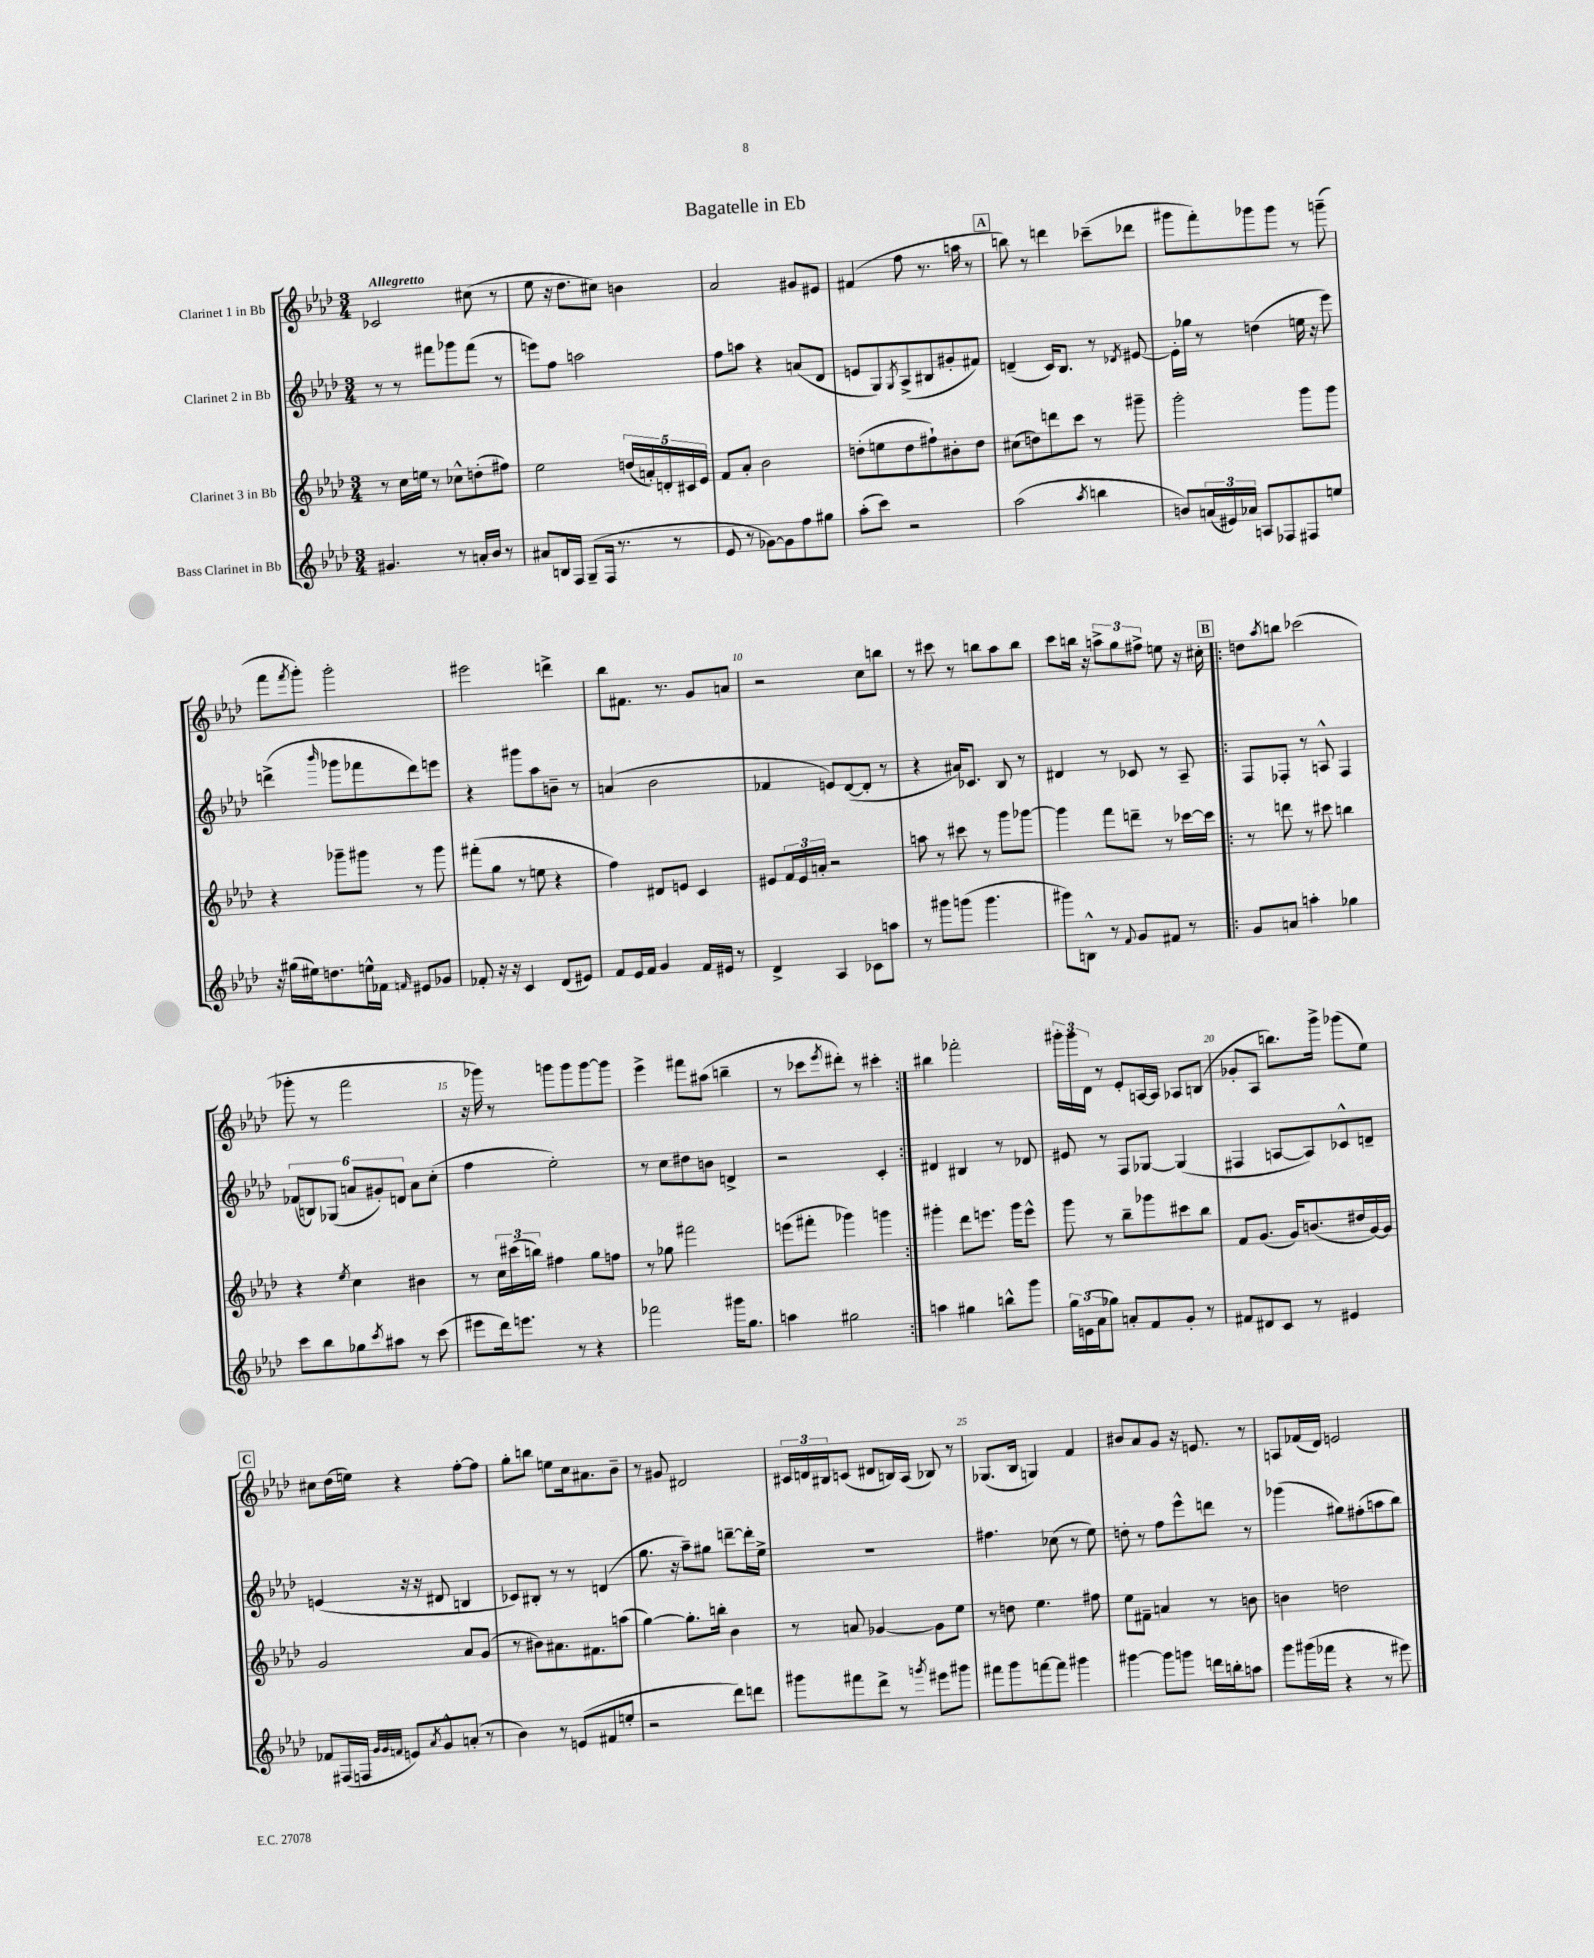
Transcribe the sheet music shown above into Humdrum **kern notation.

**kern	**kern	**kern	**kern
*part4	*part3	*part2	*part1
*staff4	*staff3	*staff2	*staff1
*I"Bass Clarinet in Bb	*I"Clarinet 3 in Bb	*I"Clarinet 2 in Bb	*I"Clarinet 1 in Bb
*clefG2	*clefG2	*clefG2	*clefG2
*k[b-e-a-d-]	*k[b-e-a-d-]	*k[b-e-a-d-]	*k[b-e-a-d-]
*M3/4	*M3/4	*M3/4	*M3/4
=1	=1	=1	=1
!	!	!	!LO:TX:a:B:t=Allegretto
4.g#X/	8r	8r	2c-X/
.	16cc\LL	8r	.
.	16een\JJ	.	.
.	8r	8fff#X\L	.
8r	8cc-X^^\L	8ggg-X\	.
16an'/LL	(8ddn'\	(8fff#\J	(8cc#X\
16b-/JJ	.	.	.
8r	8ff#X\J)	8r	8r
=2	=2	=2	=2
8a#X/L	2ee-\	8eeen\L)	8ee-\
16Bn/L	.	8ff\J	16r
16F/JJ	.	.	8.dd-\L
(8G~/L	.	2aan\	.
16F/Jk	.	.	8cc#X\J)
8.r	.	.	.
.	(20ddn/LL	.	4bn\
.	20an'/)	.	.
.	20dn'/	.	.
8r	.	.	.
.	20c#X/	.	.
.	20e-/JJ	.	.
=3	=3	=3	=3
8e-/	8f/L	8ff\L	2a-/
8r	8a-'/J	8aan\J	.
[8g-X\L)	2b-\	4r	.
8g-\]	.	.	.
8ff\	.	(8an/L	8g#X/L
8gg#X\J	.	8d-/J	8e#X/J
=4	=4	=4	=4
(8aa-'\L	(8ddn'\L	8en/L	(4f#X/
8ccc\J)	8een\	8G/)	.
.	.	8qG/	.
2r	8dd\	(8A-^/	8ff\
.	8ff#X`\)	8B#X/	8.r
.	8b#X'\	8g#X'/	.
.	.	.	16aan\
.	8dd\J	8f#X/J)	8r
!!LO:REH:place=s1:t=A
=5	=5	=5	=5
(2aa-\	(8cc#X\L	(4dn~/	8bbn\)
.	8ddn\)	.	8r
.	8dddn\	16c/KL)	4dddn\
.	.	8.B-/J	.
.	8ccc\J	.	.
8qaa-/	.	.	.
4bbn\	8r	8r	(8ccc-X~\L
.	.	8qd-X/	.
.	8ggg#X~\	[8e#X/	8ddd-X\J
=6	=6	=6	=6
8bn/L)	2ggg'\	16e#'\LL]	8ggg#X\L
.	.	16gg-X\JJ	.
(24an/L	.	8r	8fff'\)
24e#X/)	.	.	.
24a-X/JJ	.	.	.
8An/L	.	(4ddn\	8ggg-X\
8F-X/	.	.	8ggg-\J
8F#X/	8ggg\L	16een\	8r
.	.	16r	.
8een/J	8ggg\J	8eee-\)	(8gggn~\
!!LO:LB:g=z
=7	=7	=7	=7
16r	4r	(4dddn^\	8fff\L
(16gg#X\LL	.	.	.
.	.	.	8qfff/
16ee#X\J)	.	.	8ggg'\J)
8.ddn\	.	.	.
.	.	16qqbbb-/	.
.	8ggg-X~\L	8ggg-X\L	2ggg'\
16een^^\L	8ggg#X\J	8fff-X\	.
16f-X\JJ	.	.	.
16qqfn/	.	.	.
8e#X/L	8r	8ddd\)	.
8g-X/J	8ggg#\	8eeen\J	.
=8	=8	=8	=8
8f-X'/	(8fff#X'\L	4r	2eee#X\
16r	8gg\J	.	.
16r	.	.	.
4c/	8r	8ggg#X\L	.
.	8een\	8aa-\	.
(8d-/L	4r	8bn~\J	4dddn^\
8e#X/J)	.	8r	.
=9	=9	=9	=9
8f/L	4ff\)	(4an/	8bb-\L
16e-/L	.	.	8.f#X\J
16f/JJ	.	.	.
4g/	8d#X/L	2b-\	.
.	.	.	8.r
.	8en/J	.	.
16f/LL	4c/	.	8g/L
16e#X/JJ	.	.	.
8r	.	.	8an/J
=10	=10	=10	=10
4d-^/	8e#X/L	4f-X/	2r
.	24f/L	.	.
.	24e#/	.	.
.	24an'/JJ	.	.
4A-/	2r	8en/L)	.
.	.	([8d-/	.
8c-X\L	.	8d-'/J]	8cc\L
8aan\J	.	8r	8bbn\J
=11	=11	=11	=11
8r	8aan\	4r	8r
8ggg#X\L	8r	.	8ccc#X\
(8gggn\J	8ccc#X\	16a#X/KL)	8r
.	.	8.c-X/J	.
4.ggg\	8r	.	8bbn\L
.	8ggg\L	8B-/	8aa-\
.	[8ggg-X\J	8r	8bb\J
=12	=12	=12	=12
8ggg#X\L)	4ggg-\]	4d#X/	8ccc\L
8Bn^^\J	.	.	16bbn\Jk
.	.	.	16r
8r	8fff\L	8r	12aan^\L
.	.	.	12gg\
8qqf/	.	.	.
8g/L	8dddn~\J	8c-X/	.
.	.	.	12ff#X^\J
8f#X/J	8r	8r	8een\
8r	[16ccc-X\LL	8A-~/	16r
.	16ccc-\JJ]	.	16cc#X'\
!!LO:REH:place=s1:t=B
=13!|:	=13!|:	=13!|:	=13!|:
8g/L	8r	8F/L	8ddn\L
.	.	.	8qaa-/
8an/J	8dddn\	8F-X'/J	8bbn\J
4aan'\	8r	8r	(2ccc-X\
.	8ccc#X\	8An^^/	.
4gg-X\	4bbn\	4F-/	.
!!LO:LB:g=z
=14	=14	=14	=14
8ccc\L	4r	(12f-X/L	8ggg-X'\
.	.	12Bn/)	.
8bb-\	.	.	8r
.	.	(12G-X/J	.
.	8qee-/	.	.
8gg-X\	4cc\	12an/L	2fff\
.	.	12g#X'/)	.
8qccc/	.	.	.
8aa#X\J	.	.	.
.	.	12dn/J	.
8r	4b#X\	8a\L	.
(8ccc\	.	(8cc'\J	.
=15	=15	=15	=15
8eee#X\L	8r	4ff\	16r
.	.	.	16ggg-X\)
16ddd-\k)	24cc\LL	.	8r
.	(24ccc#X\	.	.
8.eeen\J	.	.	.
.	24bbn\JJ)	.	.
.	4ff#X\	2ee-'\)	8gggn\L
8r	.	.	8ggg\
4r	8gg\L	.	[8ggg\
.	8ffn\J	.	8ggg\J]
=16	=16	=16	=16
2fff-X\	8r	8r	4eee-^\
.	8gg-X\	8cc\L	.
.	2fff#X\	8dd#X\	8fff#X\L
.	.	8bn\J	(8aa#X\J
16ggg#X\KL	.	4dn^/	4bbn~\
8.gg\J	.	.	.
=17	=17	=17	=17
4aan\	(8eeen\L	2r	8r
.	8fff#X'\J	.	8ccc-X\L
.	.	.	8qeee-/
2gg#X\	4ggg-X\)	.	8ddd#X'\J)
.	.	.	8r
.	4gggn\	4c'/	4ccc#X'\
=18:|!	=18:|!	=18:|!	=18:|!
4aan\	4ggg#X'\	4d#X/	4bb#X\
4gg#X\	8ddd-\L	4B#X/	2fff-X'\
.	8.eeen\J	.	.
8bbn^^\L	.	8r	.
.	16ggg#\KL	.	.
8ggg\J	8eee^^\J	8d-X/	.
=19	=19	=19	=19
24gg\LL	8ggg\	8e#X/	24ggg#X'\LL
(24en\	.	.	24ggg#\
24a-\J	.	.	24d-\JJ
8gg-X\J)	8r	8r	8r
8an'/L	8bb-~\L	8F/L	8e-'/L
8f/	8ggg-X\	[8G-X/J	[16An/L
.	.	.	16A/JJ]
8g'/J	8ccc#X\	(4G-/]	8A-X/L
8r	8bb-\J	.	(8Bn/J
=20	=20	=20	=20
8f#X/L	8f/L	4F#X/	8g-X'/L
8d#X/	(8.g/J	.	8A-/J
8c/J	.	[8An/L	8.bbn\L)
.	16g/KL)	.	.
8r	(8.bn/	8A/])	.
.	.	.	16ggg^\Jk
4e#X/	.	8c-X^^/	(8ggg-X\L
.	16dd#X/L	.	.
.	[16g/)	8dn~/J	8ee-\J)
.	16g/JJ]	.	.
!!LO:LB:g=z
!!LO:REH:place=s1:t=C
=21	=21	=21	=21
8f-X/L	2g/	(4en/	8cc#X\L
(16F#X/L	.	.	(16dd-\L
16Fn/JJ	.	.	16een\JJ)
32qqg/LLL	.	.	.
32qqg/	.	.	.
32qqfn/JJJ	.	.	.
8en/L)	.	16r	4r
.	.	16r	.
8qa-/	.	.	.
8g^^/	.	8d#X/	.
(8an'/J	8a-/L	4Bn/	[8ff'\L
8r	(8g/J	.	8ff\J]
=22	=22	=22	=22
4b-\)	8r	8c-X/L)	8gg'\L
.	8b#X\L)	8B#X'/J	8bbn\J
8r	8.a#X\	8r	8een\L
(8en/L	.	8r	16cc\k
.	8.f#X\	.	8.a#X\
8f#X/	.	(4dn/	.
8een'/J	(8aan\J	.	8b-~\J
=23	=23	=23	=23
2r	[4gg\)	8.gg\	8r
.	.	.	8g#X/
.	.	16r	.
.	8.gg'\L]	8aa-~\L)	2d#X/
.	.	8gg#X\J	.
.	16bbn'\Jk	.	.
8ddd-\L)	4b-\	[8dddn~\L	.
8dddn\J	.	16ddd'\L]	.
.	.	16ee-^\JJ	.
=24	=24	=24	=24
8ggg#X\L	8r	2.r	24c#X/LL
.	.	.	24dn/
.	.	.	24B#X/J
8fff#X\	8an/	.	(8cn/J
8ddd-^\J	[4g-X/	.	8d#X/L
8r	.	.	16Bn/L)
.	.	.	(16A-/JJ
8qgggn/	.	.	.
8eee#X\L	8g-\L]	.	8B-X/)
8ggg#X\J	8ee-\J	.	8r
=25	=25	=25	=25
8fff#X\L	8r	4.ff#X\	(8.G-X/L
8ggg\	8ddn\	.	.
.	.	.	16B-/Jk
[8fffn\	4.ee-\	.	4Gn/)
8fff\J]	.	(8cc-X\	.
4ggg#X\	.	8r	4f/
.	8ff#X\	8ee-\)	.
=26	=26	=26	=26
[4ggg#X\	8ee-\L	8ddn'\	8b#X/L
.	8f#X~\J	8r	8a-/
8ggg#\L]	4an/	8ff\L	8g/J
8gggn\J	.	8eee-^^\	16r
.	.	.	8.en/
16dddn\LL	8r	8dddn\J	.
16bbn'\J	.	.	.
8aan\J	8bn\	8r	8r
=27	=27	=27	=27
8ggg\L	4bn\	(4ggg-X\	8An/L
(16ggg#X\L	.	.	(16f-X/L
16fff-X\JJ	.	.	16d-/JJ)
4r	2ddn\	8gg#X\L)	2en/
.	.	(8ff#X'\	.
8r	.	8aan\	.
8eee#X\)	.	8bb-\J)	.
==	==	==	==
*-	*-	*-	*-
